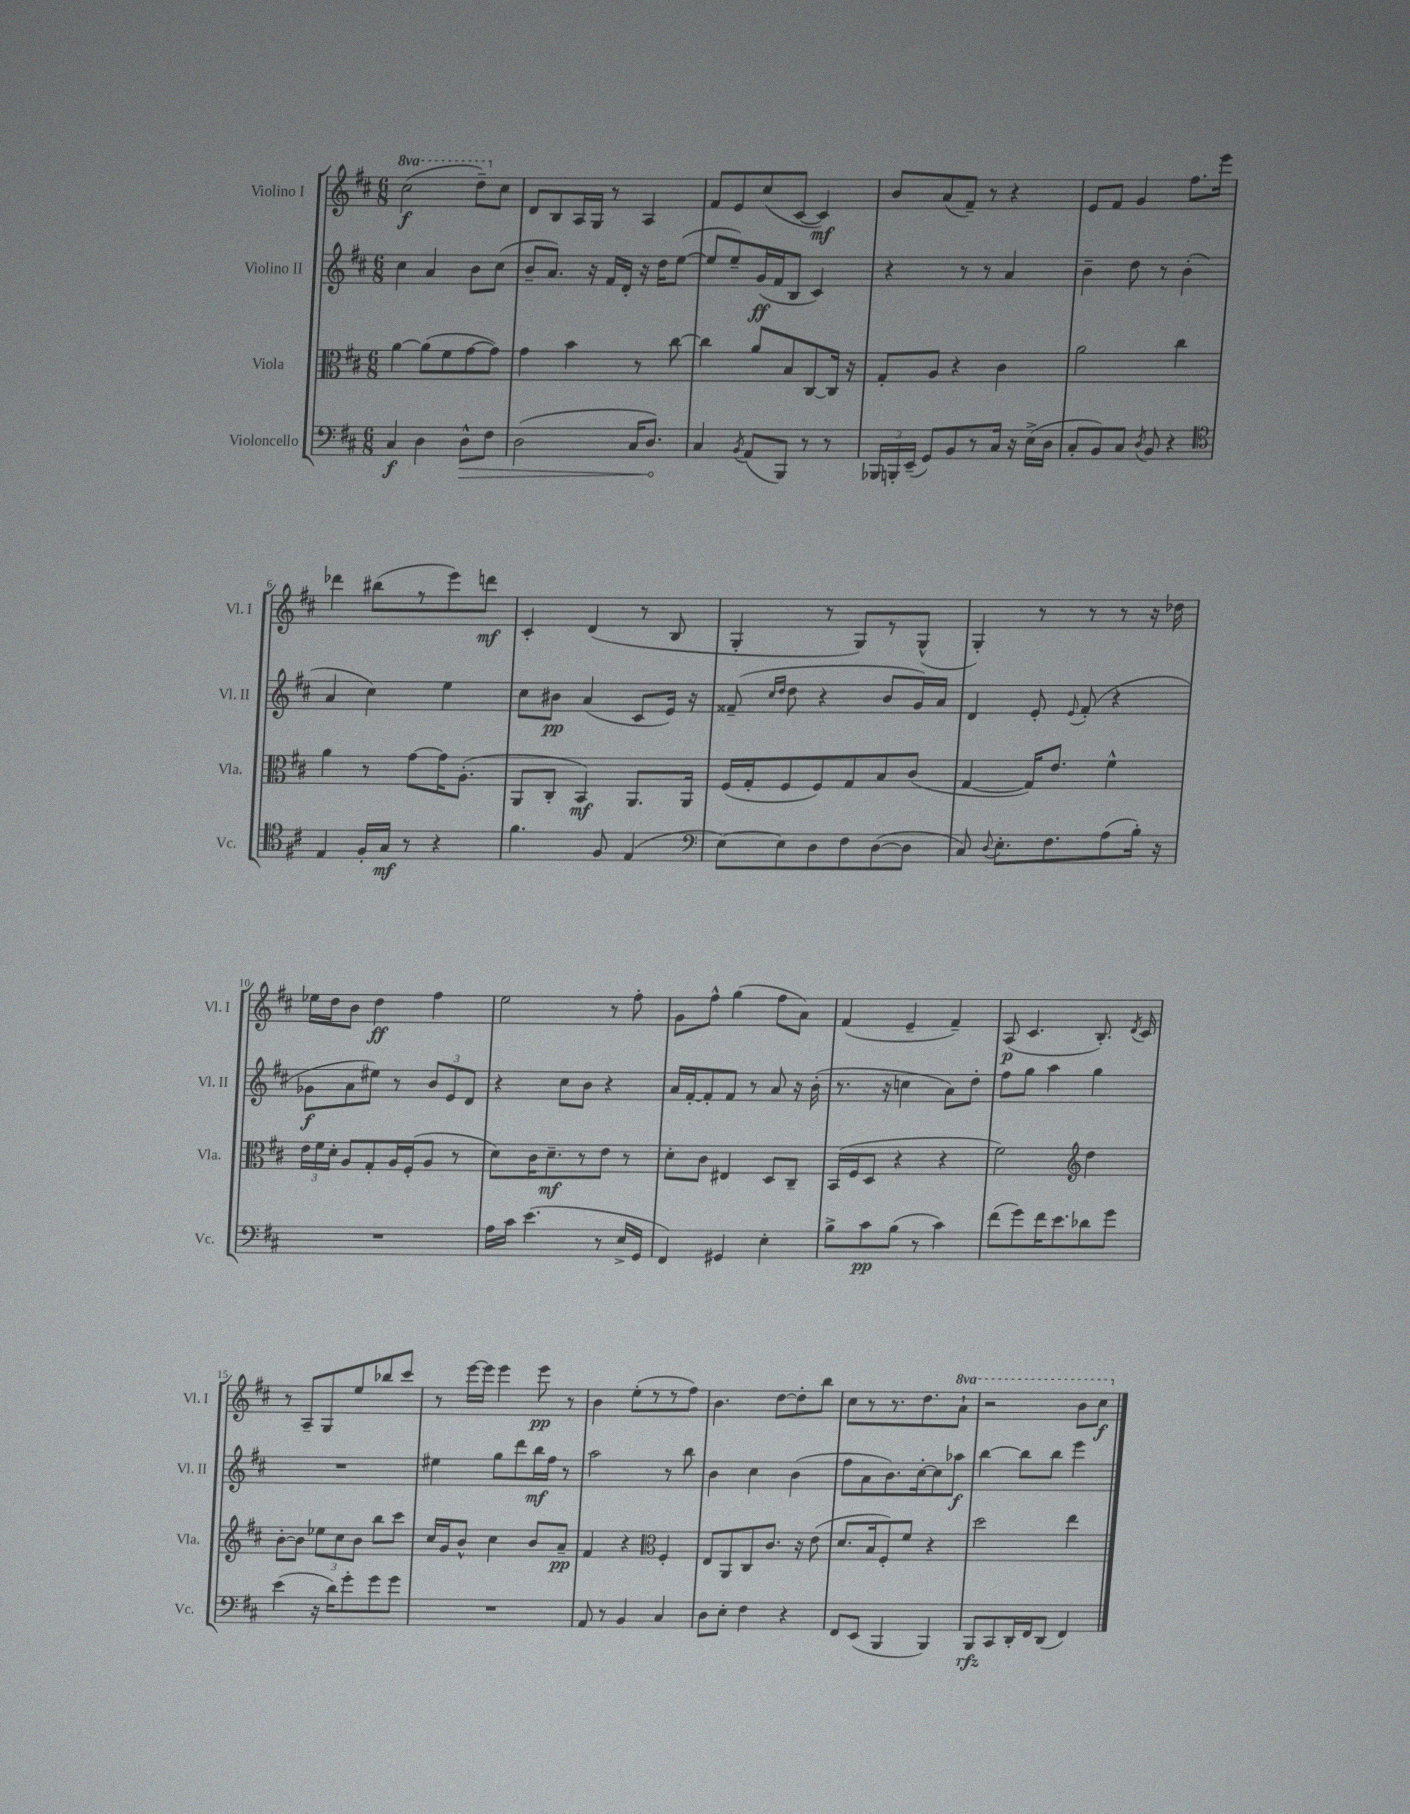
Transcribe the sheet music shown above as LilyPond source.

<<
\new StaffGroup <<
\new Staff = "s0" \with { instrumentName = "Violino I" shortInstrumentName = "Vl. I" } {
    \clef treble \key d \major \numericTimeSignature \time 6/8 \set Staff.ottavationMarkups = #ottavation-simple-ordinals
    \autoBeamOff \ottava #1 cis'''2\f( d'''8[--) \ottava #0 cis''8] |
    d'8[ b8 a16 g16] r8 a4 |
    fis'8[ e'8 cis''8( cis'8]~ cis'4\mf) |
    b'8[ a'8( fis'8]--) r8 r4 |
    e'8[ fis'8] g'4 fis''8.[ e'''16] |
    des'''4 bis''8[( r8 e'''8) d'''8]\mf |
    cis'4-. d'4( r8 b8 |
    g4-. r8 g8[) r8 g8]-^( |
    g4-.) r8 r8 r8 r16 des''16 |
    ees''16[ d''16 b'8] d''4\ff fis''4 |
    e''2 r8 fis''8-. |
    g'8[ fis''8]-^ g''4( fis''8[ a'8]) |
    fis'4( e'4-- fis'4--) |
    a8\p( cis'4. b8.-.) \acciaccatura { d'8 } cis'16 |
    r8 a8[-- g8 e''8 bes''8 cis'''8] |
    r8 e'''16[~ e'''16] e'''4 e'''8\pp r8 |
    b'4 e''8[-.( r8 r8 fis''8]) |
    b'4. d''8[~ d''8-. b''8] |
    cis''8[ r8 r8. d''8. \ottava #1 a''8]-! |
    r2 b''8[ cis'''8]\f \ottava #0 \bar "|." |
}
\new Staff = "s1" \with { instrumentName = "Violino II" shortInstrumentName = "Vl. II" } {
    \clef treble \key d \major \numericTimeSignature \time 6/8
    \autoBeamOff cis''4 a'4 b'8[ cis''8]( |
    b'8[-- a'8.]) r16 fis'16[ d'16]-. r16 d''16[ e''8]~( |
    e''8[ e''8--) g'16\ff( fis'16 b8] cis'4) |
    r4 r8 r8 a'4 |
    b'4-- d''8 r8 b'4-.( |
    a'4 cis''4) e''4 |
    cis''8[ bis'8]\pp a'4( cis'8[ e'16]) r16 |
    fisis'8--( \grace { cis''16[ d''16] } d''8 r4 b'8[ g'16) a'16] |
    d'4 e'8-. \appoggiatura { e'8 } fis'8-.( r4 |
    ges'8[\f a'8 eis''8]) r8 \tuplet 3/2 { b'8[ e'8 d'8] } |
    r4 cis''8[ b'8] r4 |
    a'16[ fis'16~-. fis'8-. fis'8] r8 a'8 r16 b'16-.( |
    r8. r16 c''4 a'8[) d''8]-. |
    fis''8[ g''8] a''4 g''4 |
    R2. |
    eis''4 g''8[ d'''8 b''16\mf fis''16] r8 |
    a''2 r8 b''8 |
    b'4 cis''4 b'4( |
    fis''8[ a'8 b'8.) cis''16~-. cis''8 aes''8]\f |
    b''4~ b''8[ b''8] e'''4 \bar "|." |
}
\new Staff = "s2" \with { instrumentName = "Viola" shortInstrumentName = "Vla." } {
    \clef alto \key d \major \numericTimeSignature \time 6/8
    \autoBeamOff a'4~ a'8[( fis'8 g'8~ g'8]) |
    g'4 b'4 r8 cis''8~ |
    cis''4 a'8[ b8 cis8~ cis16] r16 |
    g8[-. a8] r4 cis'4 |
    a'2 cis''4 |
    a'4 r8 g'8[~ g'16 a8.]-.( |
    a,8[ cis8]-. b,4\mf) a,8.[ a,16] |
    fis16[( g16-. fis8 fis8) g8 b8 cis'8]( |
    g4~ g16[) e'8.] fis'4-^ |
    \tuplet 3/2 { e'16[ fis'16 d'16]-. } a8[ g8-. a16 fis16-.( a8] r8 |
    d'8[) cis'16 d'8.--\mf r8 e'8] r8 |
    d'8[-. cis'8] eis4 d8[ cis8]-- |
    b,16[( fis16 d8] r4 r4 |
    fis'2) \clef treble d''4 |
    b'8[~-. b'8] \tuplet 3/2 { ees''8[ cis''8 b'8] } b''8[ cis'''8] |
    cis''16[ g'16 b'8]-^ cis''4 b'8[ a'8]--\pp |
    fis'4 r4 \clef alto fis4-. |
    e8[ a,8 cis8 cis'8.] r16 e'8( |
    d'8.[ b16 fis8-.) fis'8] r4 |
    d''2 e''4 \bar "|." |
}
\new Staff = "s3" \with { instrumentName = "Violoncello" shortInstrumentName = "Vc." } {
    \clef bass \key d \major \numericTimeSignature \time 6/8
    \autoBeamOff cis4\f d4 \once \override Hairpin.circled-tip = ##t d8[-^\> fis8] |
    d2( cis16[ d8.]\!) |
    cis4 \acciaccatura { b,8 } a,8[( b,,8]) r8 r8 |
    \tuplet 3/2 { bes,,16[ b,,16-. e,16]--( } g,8[) b,8 r8 cis16] r16 e16[->( d16] |
    cis8[-. b,8) cis8] \acciaccatura { d8 } b,8 r4 |
    \clef tenor e4 fis16[-. g16]\mf r8 r4 |
    fis'4. fis8 e4( |
    \clef bass e8[~) e8 d8 fis8 d8~( d8] |
    cis8) \appoggiatura { d8 } e8.[-. fis8. a8( b16]-.) r16 |
    R2. |
    a16[ cis'16] e'4.( r8 e16[-> g,16] |
    fis,4) gis,4 e4-. |
    b8[-> cis'8\pp b8]( r8 cis'4) |
    fis'8[( g'8) fis'16 e'8. des'8 g'8] |
    e'4( r16 d'16[) g'8-. g'8 g'8] |
    R2. |
    a,8 r8 b,4 cis4 |
    d8[ e8]-. fis4 r4 |
    fis,8[ e,8]( b,,4 b,,4) |
    b,,8[\rfz cis,8 d,16-. fis,16 d,8]( fis,4) \bar "|." |
}
>>
>>
